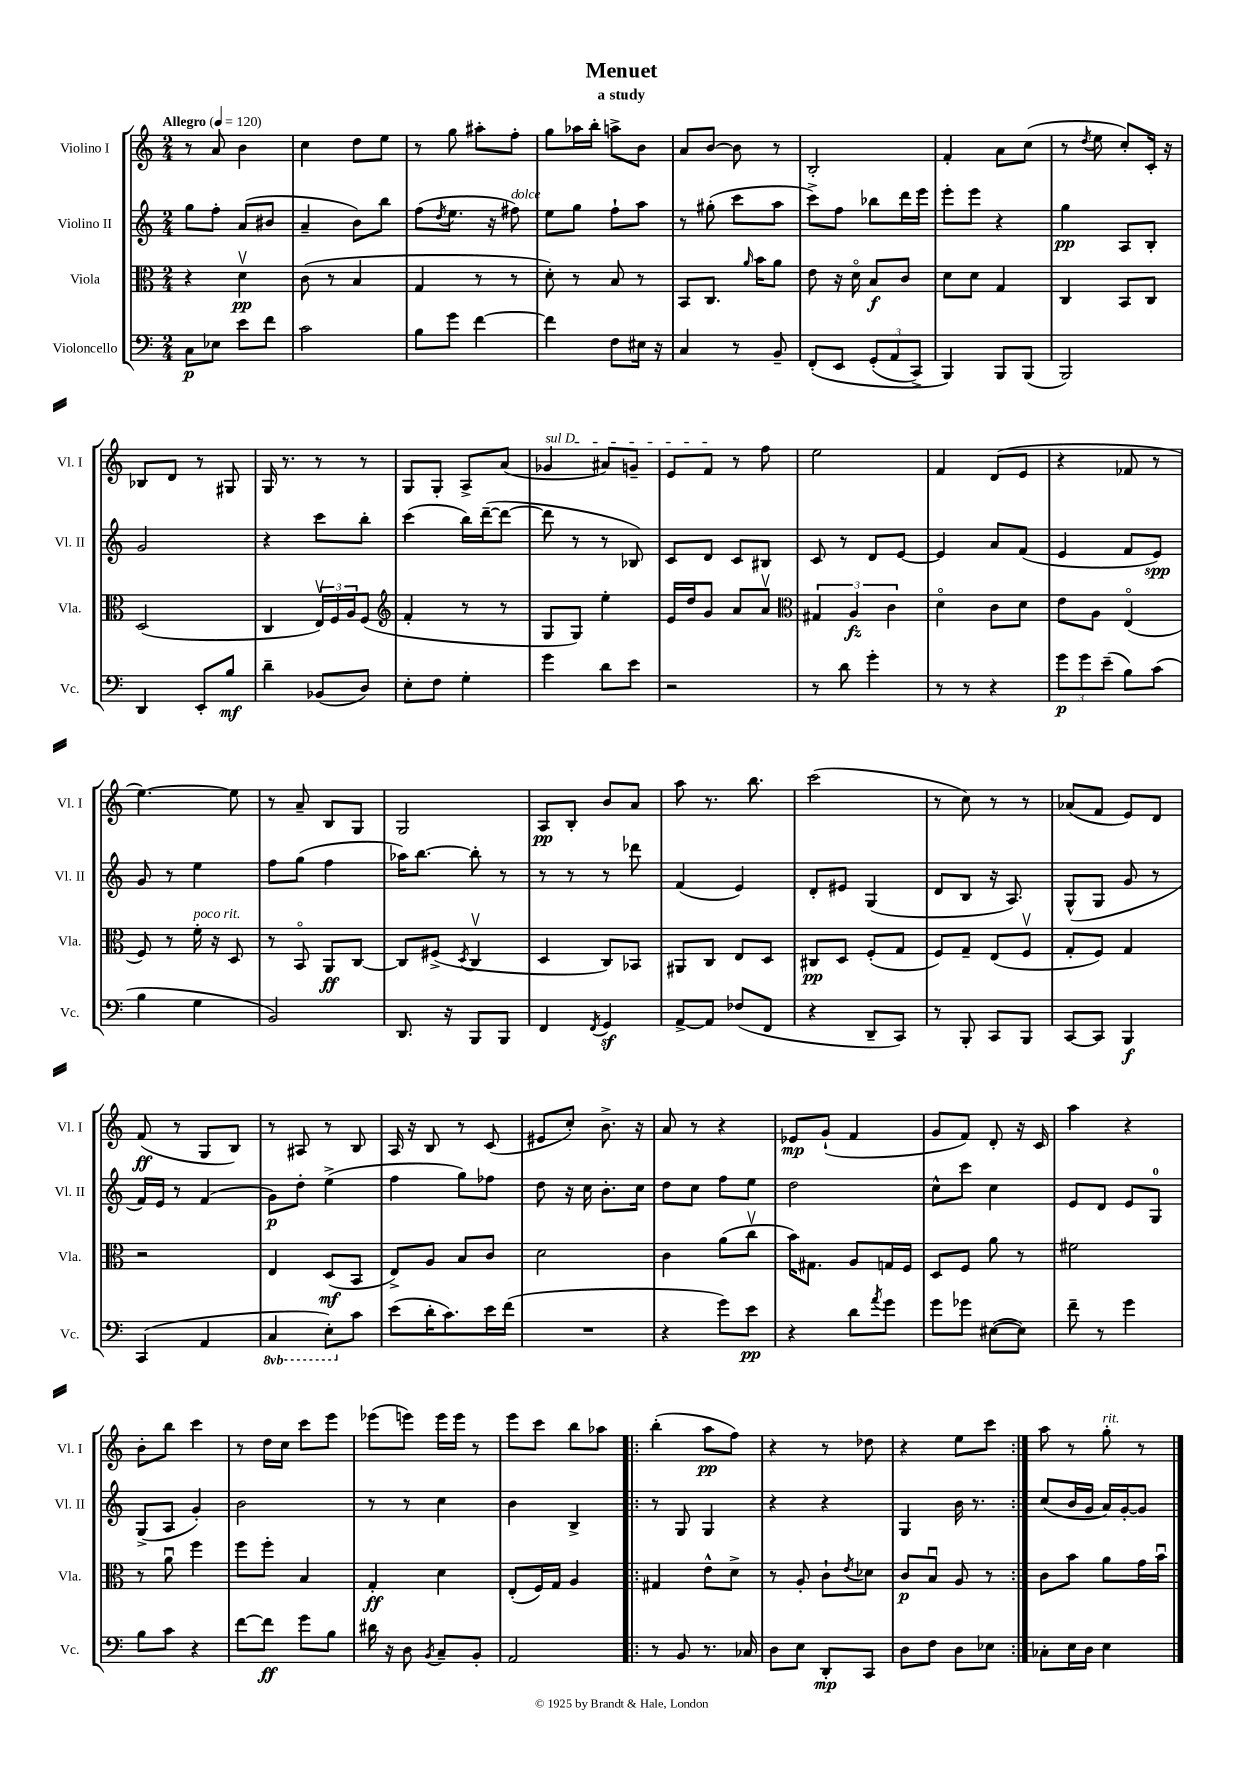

**kern	**dynam	**kern	**dynam	**kern	**dynam	**kern	**dynam
*part4	*part4	*part3	*part3	*part2	*part2	*part1	*part1
*staff4	*staff4	*staff3	*staff3	*staff2	*staff2	*staff1	*staff1
*I"Violoncello	*	*I"Viola	*	*I"Violino II	*	*I"Violino I	*
*I'Vc.	*	*I'Vla.	*	*I'Vl. II	*	*I'Vl. I	*
*clefF4	*	*clefC3	*	*clefG2	*	*clefG2	*
*k[]	*	*k[]	*	*k[]	*	*k[]	*
*M2/4	*	*M2/4	*	*M2/4	*	*M2/4	*
*MM120	*	*MM120	*	*MM120	*	*MM120	*
=1	=1	=1	=1	=1	=1	=1	=1
!	!	!	!	!	!	!LO:TX:a:B:t=Allegro	!
8C\L	p	4r	.	8gg\L	.	8r	.
8E-X\J	.	.	.	8ff'\J	.	8a/	.
8e\L	.	4dv\	pp	(8a/L	.	4b\	.
8f\J	.	.	.	8b#X/J	.	.	.
=2	=2	=2	=2	=2	=2	=2	=2
2c\	.	(8c\	.	4a~/	.	4cc\	.
.	.	8r	.	.	.	.	.
.	.	4B/	.	8b\L)	.	8dd\L	.
.	.	.	.	8bb\J	.	8ee\J	.
=3	=3	=3	=3	=3	=3	=3	=3
8B\L	.	4G/	.	(8ff\L	.	8r	.
.	.	.	.	8qdd/	.	.	.
8g\J	.	.	.	8.ee\J	.	8gg\	.
[4f\	.	8r	.	.	.	8aa#X'\L	.
.	.	.	.	16r	.	.	.
!	!	!	!	!LO:TX:a:i:t=dolce	!	!	!
.	.	8r	.	8ff#X\)	.	8ff'\J	.
=4	=4	=4	=4	=4	=4	=4	=4
4f\]	.	8d'\)	.	8ee\L	.	8gg\L	.
.	.	8r	.	8gg\J	.	16aa-X\L	.
.	.	.	.	.	.	16bb'\JJ	.
8F\L	.	8B/	.	8ff`\L	.	8aan^\L	.
16E#X\Jk	.	8r	.	8aa\J	.	8b\J	.
16r	.	.	.	.	.	.	.
=5	=5	=5	=5	=5	=5	=5	=5
4C/	.	8BB/L	.	8r	.	8a/L	.
.	.	8.C/J	.	(8gg#X'\	.	[8b/J	.
8r	.	.	.	8ccc\L	.	8b\]	.
.	.	16qqa/	.	.	.	.	.
.	.	16b\KL	.	.	.	.	.
8BB~/	.	8a\J	.	8aa\J	.	8r	.
=6	=6	=6	=6	=6	=6	=6	=6
(8FF'/L	.	8e\	.	8ccc^\L)	.	2B'/	.
8EE/J	.	16r	.	8ff\J	.	.	.
.	.	16d\	.	.	.	.	.
(12GG'/L	.	8B/L	f	8bb-X\L	.	.	.
12AA/	.	.	.	.	.	.	.
.	.	8c/J	.	16ddd\L	.	.	.
12CC^/J)	.	.	.	.	.	.	.
.	.	.	.	16eee\JJ	.	.	.
=7	=7	=7	=7	=7	=7	=7	=7
4BBB/)	.	8d\L	.	8eee'\L	.	4f'/	.
.	.	8d\J	.	8eee\J	.	.	.
8BBB/L	.	4G/	.	4r	.	8a\L	.
(8BBB/J	.	.	.	.	.	(8cc\J	.
=8	=8	=8	=8	=8	=8	=8	=8
2BBB/)	.	4C/	.	4gg\	pp	8r	.
.	.	.	.	.	.	8qdd/	.
.	.	.	.	.	.	8ee\	.
.	.	8BB/L	.	8A/L	.	8cc'/L)	.
.	.	8C/J	.	8B'/J	.	16c'/Jk	.
.	.	.	.	.	.	16r	.
!!LO:LB:g=z
=9	=9	=9	=9	=9	=9	=9	=9
4DD/	.	(2D/	.	2g/	.	8B-X/L	.
.	.	.	.	.	.	8d/J	.
8EE'/L	.	.	.	.	.	8r	.
8B/J	mf	.	.	.	.	8G#X/	.
=10	=10	=10	=10	=10	=10	=10	=10
4d~\	.	4C/	.	4r	.	16G/	.
.	.	.	.	.	.	8.r	.
(8BB-X/L	.	24Ev/LL)	.	8ccc\L	.	8r	.
.	.	24F/	.	.	.	.	.
.	.	24A/J	.	.	.	.	.
8D/J)	.	(8F/J	.	8bb'\J	.	8r	.
=11	=11	=11	=11	=11	=11	=11	=11
*	*	*clefG2	*	*	*	*	*
8E'\L	.	4f'/	.	(4ccc\	.	8G/L	.
8F\J	.	.	.	.	.	8G'/J	.
4G'\	.	8r	.	16bb\LL)	.	8A^/L	.
.	.	.	.	([16ddd~\J	.	.	.
.	.	8r	.	8ddd\J_	.	(8a/J	.
=12	=12	=12	=12	=12	=12	=12	=12
!	!	!	!	!	!	!LO:TX:a:i:t=sul D	!
4g\	.	8G/L	.	8ddd\]	.	4g-X/	.
.	.	8G/J)	.	8r	.	.	.
8d\L	.	4ee'\	.	8r	.	8a#X/L)	.
8e\J	.	.	.	8B-X/)	.	8gn~/J	.
=13	=13	=13	=13	=13	=13	=13	=13
2r	.	16e/LL	.	8c/L	.	8e/L	.
.	.	16dd/J	.	.	.	.	.
.	.	8g/J	.	8d/J	.	8f/J	.
.	.	8a/L	.	8c/L	.	8r	.
.	.	8av/J	.	8B#X/J	.	8ff\	.
=14	=14	=14	=14	=14	=14	=14	=14
*	*	*clefC3	*	*	*	*	*
8r	.	6G#X/	.	8c/	.	2ee\	.
8d\	.	.	.	8r	.	.	.
.	.	6A/	fz	.	.	.	.
4g'\	.	.	.	8d/L	.	.	.
.	.	6c\	.	.	.	.	.
.	.	.	.	[8e/J	.	.	.
=15	=15	=15	=15	=15	=15	=15	=15
8r	.	4d\	.	4e/]	.	4f/	.
8r	.	.	.	.	.	.	.
4r	.	8c\L	.	8a/L	.	(8d/L	.
.	.	8d\J	.	(8f/J	.	8e/J	.
=16	=16	=16	=16	=16	=16	=16	=16
12g\L	p	8e\L	.	4e/	.	4r	.
12g\	.	.	.	.	.	.	.
.	.	8A\J	.	.	.	.	.
(12e~\J	.	.	.	.	.	.	.
8B\L)	.	(4E/	.	8f/L	.	8f-X/	.
(8c\J	.	.	.	8e/J)	spp	8r	.
!!LO:LB:g=z
=17	=17	=17	=17	=17	=17	=17	=17
4B\	.	8F/)	.	8g/	.	[4.ee\)	.
.	.	8r	.	8r	.	.	.
!	!	!LO:TX:a:i:t=poco rit.	!	!	!	!	!
4G\	.	16f'\	.	4ee\	.	.	.
.	.	16r	.	.	.	.	.
.	.	8D/	.	.	.	8ee\]	.
=18	=18	=18	=18	=18	=18	=18	=18
2BB/)	.	8r	.	8ff\L	.	8r	.
.	.	8BB/	.	(8gg\J	.	8a~/	.
.	.	8AA/L	ff	4ff\	.	8B/L	.
.	.	[8C/J	.	.	.	8G/J	.
=19	=19	=19	=19	=19	=19	=19	=19
8.DD/	.	8C/L]	.	16aa-X\KL)	.	2G/	.
.	.	.	.	[8.bb\J	.	.	.
.	.	(8F#X^/J	.	.	.	.	.
16r	.	.	.	.	.	.	.
.	.	8qD/	.	.	.	.	.
8BBB/L	.	4Cv/	.	8bb'\]	.	.	.
8BBB/J	.	.	.	8r	.	.	.
=20	=20	=20	=20	=20	=20	=20	=20
4FF/	.	4D/	.	8r	.	8A/L	pp
.	.	.	.	8r	.	8B'/J	.
8qFF/	.	.	.	.	.	.	.
4GGz/	.	8C/L)	.	8r	.	8b/L	.
.	.	8BB-X/J	.	8ddd-X\	.	8a/J	.
=21	=21	=21	=21	=21	=21	=21	=21
[8AA^/L	.	8AA#X/L	.	(4f/	.	8aa\	.
8AA/J]	.	8C/J	.	.	.	8.r	.
(8F-X/L	.	8E/L	.	4e/)	.	.	.
.	.	.	.	.	.	8.bb\	.
8FF/J	.	8D/J	.	.	.	.	.
=22	=22	=22	=22	=22	=22	=22	=22
4r	.	8C#X/L	pp	8d'/L	.	(2ccc\	.
.	.	8D/J	.	8e#X/J	.	.	.
8DD~/L	.	(8F'/L	.	(4G/	.	.	.
8CC/J)	.	8G/J	.	.	.	.	.
=23	=23	=23	=23	=23	=23	=23	=23
8r	.	8F/L)	.	8d/L	.	8r	.
8BBB'/	.	8G~/J	.	8B/J	.	8cc\)	.
8CC/L	.	(8E/L	.	16r	.	8r	.
.	.	.	.	8.A/)	.	.	.
8BBB/J	.	8Fv/J	.	.	.	8r	.
=24	=24	=24	=24	=24	=24	=24	=24
[8CC/L	.	8G'/L	.	(8G^^/L	.	(8a-X/L	.
8CC/J]	.	8F/J)	.	8G/J	.	8f/J	.
4BBB/	f	4G/	.	8g/	.	8e/L)	.
.	.	.	.	8r	.	8d/J	.
!!LO:LB:g=z
=25	=25	=25	=25	=25	=25	=25	=25
(4CC/	.	2r	.	16f/LL)	.	(8f/	ff
.	.	.	.	16e/JJ	.	.	.
.	.	.	.	8r	.	8r	.
4AA/	.	.	.	(4f/	.	8G/L	.
.	.	.	.	.	.	8B/J)	.
=26	=26	=26	=26	=26	=26	=26	=26
*8ba	*	*	*	*	*	*	*
4CC/	.	4E/	.	8g\L)	p	8r	.
.	.	.	.	8dd'\J	.	8A#X/	.
8EE'\L)	.	(8D/L	mf	(4ee^\	.	8r	.
*X8ba	*	*	*	*	*	*	*
8c\J	.	8BB/J	.	.	.	8B/	.
=27	=27	=27	=27	=27	=27	=27	=27
(8e\L	.	8E^/L)	.	4ff\	.	16A/	.
.	.	.	.	.	.	16r	.
16d'\K	.	8A/J	.	.	.	8B/	.
8.c\)	.	.	.	.	.	.	.
.	.	8B/L	.	8gg\L)	.	8r	.
16e\L	.	8c/J	.	8ff-X\J	.	(8c/	.
(16f\JJ	.	.	.	.	.	.	.
=28	=28	=28	=28	=28	=28	=28	=28
2r	.	2d\	.	8dd\	.	8e#X/L	.
.	.	.	.	16r	.	8cc'/J)	.
.	.	.	.	16cc\	.	.	.
.	.	.	.	8.b'\L	.	8.b^\	.
.	.	.	.	16cc\Jk	.	16r	.
=29	=29	=29	=29	=29	=29	=29	=29
4r	.	4c\	.	8dd\L	.	8a/	.
.	.	.	.	8cc\J	.	8r	.
8g\L)	.	(8a\L	.	8ff\L	.	4r	.
8e\J	pp	8ccv\J	.	8ee\J	.	.	.
=30	=30	=30	=30	=30	=30	=30	=30
4r	.	16b\KL)	.	2dd\	.	8e-X/L	mp
.	.	8.G#X\J	.	.	.	.	.
.	.	.	.	.	.	(8g`/J	.
8d\L	.	8A/L	.	.	.	4f/	.
8qa/	.	.	.	.	.	.	.
8g\J	.	16Gn/L	.	.	.	.	.
.	.	16F/JJ	.	.	.	.	.
=31	=31	=31	=31	=31	=31	=31	=31
8g\L	.	8D/L	.	8cc^^\L	.	8g/L	.
8g-X\J	.	8F/J	.	8ccc\J	.	8f/J)	.
([8E#X\L	.	8a\	.	4cc\	.	8d'/	.
8E#\J])	.	8r	.	.	.	16r	.
.	.	.	.	.	.	16c/	.
=32	=32	=32	=32	=32	=32	=32	=32
8f~\	.	2f#X\	.	8e/L	.	4aa\	.
8r	.	.	.	8d/J	.	.	.
4g\	.	.	.	8e/L	.	4r	.
.	.	.	.	8G/J	.	.	.
!!LO:LB:g=z
=33	=33	=33	=33	=33	=33	=33	=33
8B\L	.	8r	.	(8G^/L	.	8b'\L	.
8c\J	.	8au\	.	8A/J	.	8bb\J	.
4r	.	4ff\	.	4g'/)	.	4ccc\	.
=34	=34	=34	=34	=34	=34	=34	=34
[8f\L	.	8ff\L	.	2b\	.	8r	.
8f\J]	ff	8ff'\J	.	.	.	16dd\LL	.
.	.	.	.	.	.	16cc\JJ	.
8g\L	.	4B/	.	.	.	8ccc\L	.
8B\J	.	.	.	.	.	8eee\J	.
=35	=35	=35	=35	=35	=35	=35	=35
16d#X\	.	4G'/	ff	8r	.	(8eee-X\L	.
16r	.	.	.	.	.	.	.
8D\	.	.	.	8r	.	8eeen\J)	.
8qBB/	.	.	.	.	.	.	.
8C~/L	.	4d\	.	4cc\	.	16eee\LL	.
.	.	.	.	.	.	16eee\JJ	.
8BB'/J	.	.	.	.	.	8r	.
=36	=36	=36	=36	=36	=36	=36	=36
2AA/	.	(8E'/L	.	4b\	.	8eee\L	.
.	.	16F/L)	.	.	.	8ccc\J	.
.	.	16G/JJ	.	.	.	.	.
.	.	4A/	.	4B^/	.	8bb\L	.
.	.	.	.	.	.	8aa-X\J	.
=37!|:	=37!|:	=37!|:	=37!|:	=37!|:	=37!|:	=37!|:	=37!|:
8r	.	4G#X/	.	8r	.	(4bb'\	.
8BB/	.	.	.	8G/	.	.	.
8.r	.	8e^^\L	.	4G/	.	8aa\L	pp
.	.	8d^\J	.	.	.	8ff\J)	.
16C-X/	.	.	.	.	.	.	.
=38	=38	=38	=38	=38	=38	=38	=38
8D\L	.	8r	.	4r	.	4r	.
8E\J	.	8A'/	.	.	.	.	.
8DD'/L	mp	8c`\L	.	4r	.	8r	.
.	.	8qe/	.	.	.	.	.
8CC/J	.	8d-X\J	.	.	.	8dd-X\	.
=39	=39	=39	=39	=39	=39	=39	=39
8D\L	.	8c/L	p	4G/	.	4r	.
8F\J	.	8Bu/J	.	.	.	.	.
8D\L	.	8A/	.	16b\	.	8ee\L	.
.	.	.	.	8.r	.	.	.
8E-X\J	.	8r	.	.	.	8ccc\J	.
=40:|!	=40:|!	=40:|!	=40:|!	=40:|!	=40:|!	=40:|!	=40:|!
8C-X'\L	.	8c\L	.	(8cc/L	.	8aa\	.
16E\L	.	8b\J	.	16b/L	.	8r	.
16D\JJ	.	.	.	16g/JJ	.	.	.
!	!	!	!	!	!	!LO:TX:a:i:t=rit.	!
4E\	.	8a\L	.	16a/LL)	.	8gg'\	.
.	.	.	.	[16g'/J	.	.	.
.	.	16g\L	.	8g/J]	.	8r	.
.	.	16bu\JJ	.	.	.	.	.
==	==	==	==	==	==	==	==
*-	*-	*-	*-	*-	*-	*-	*-
